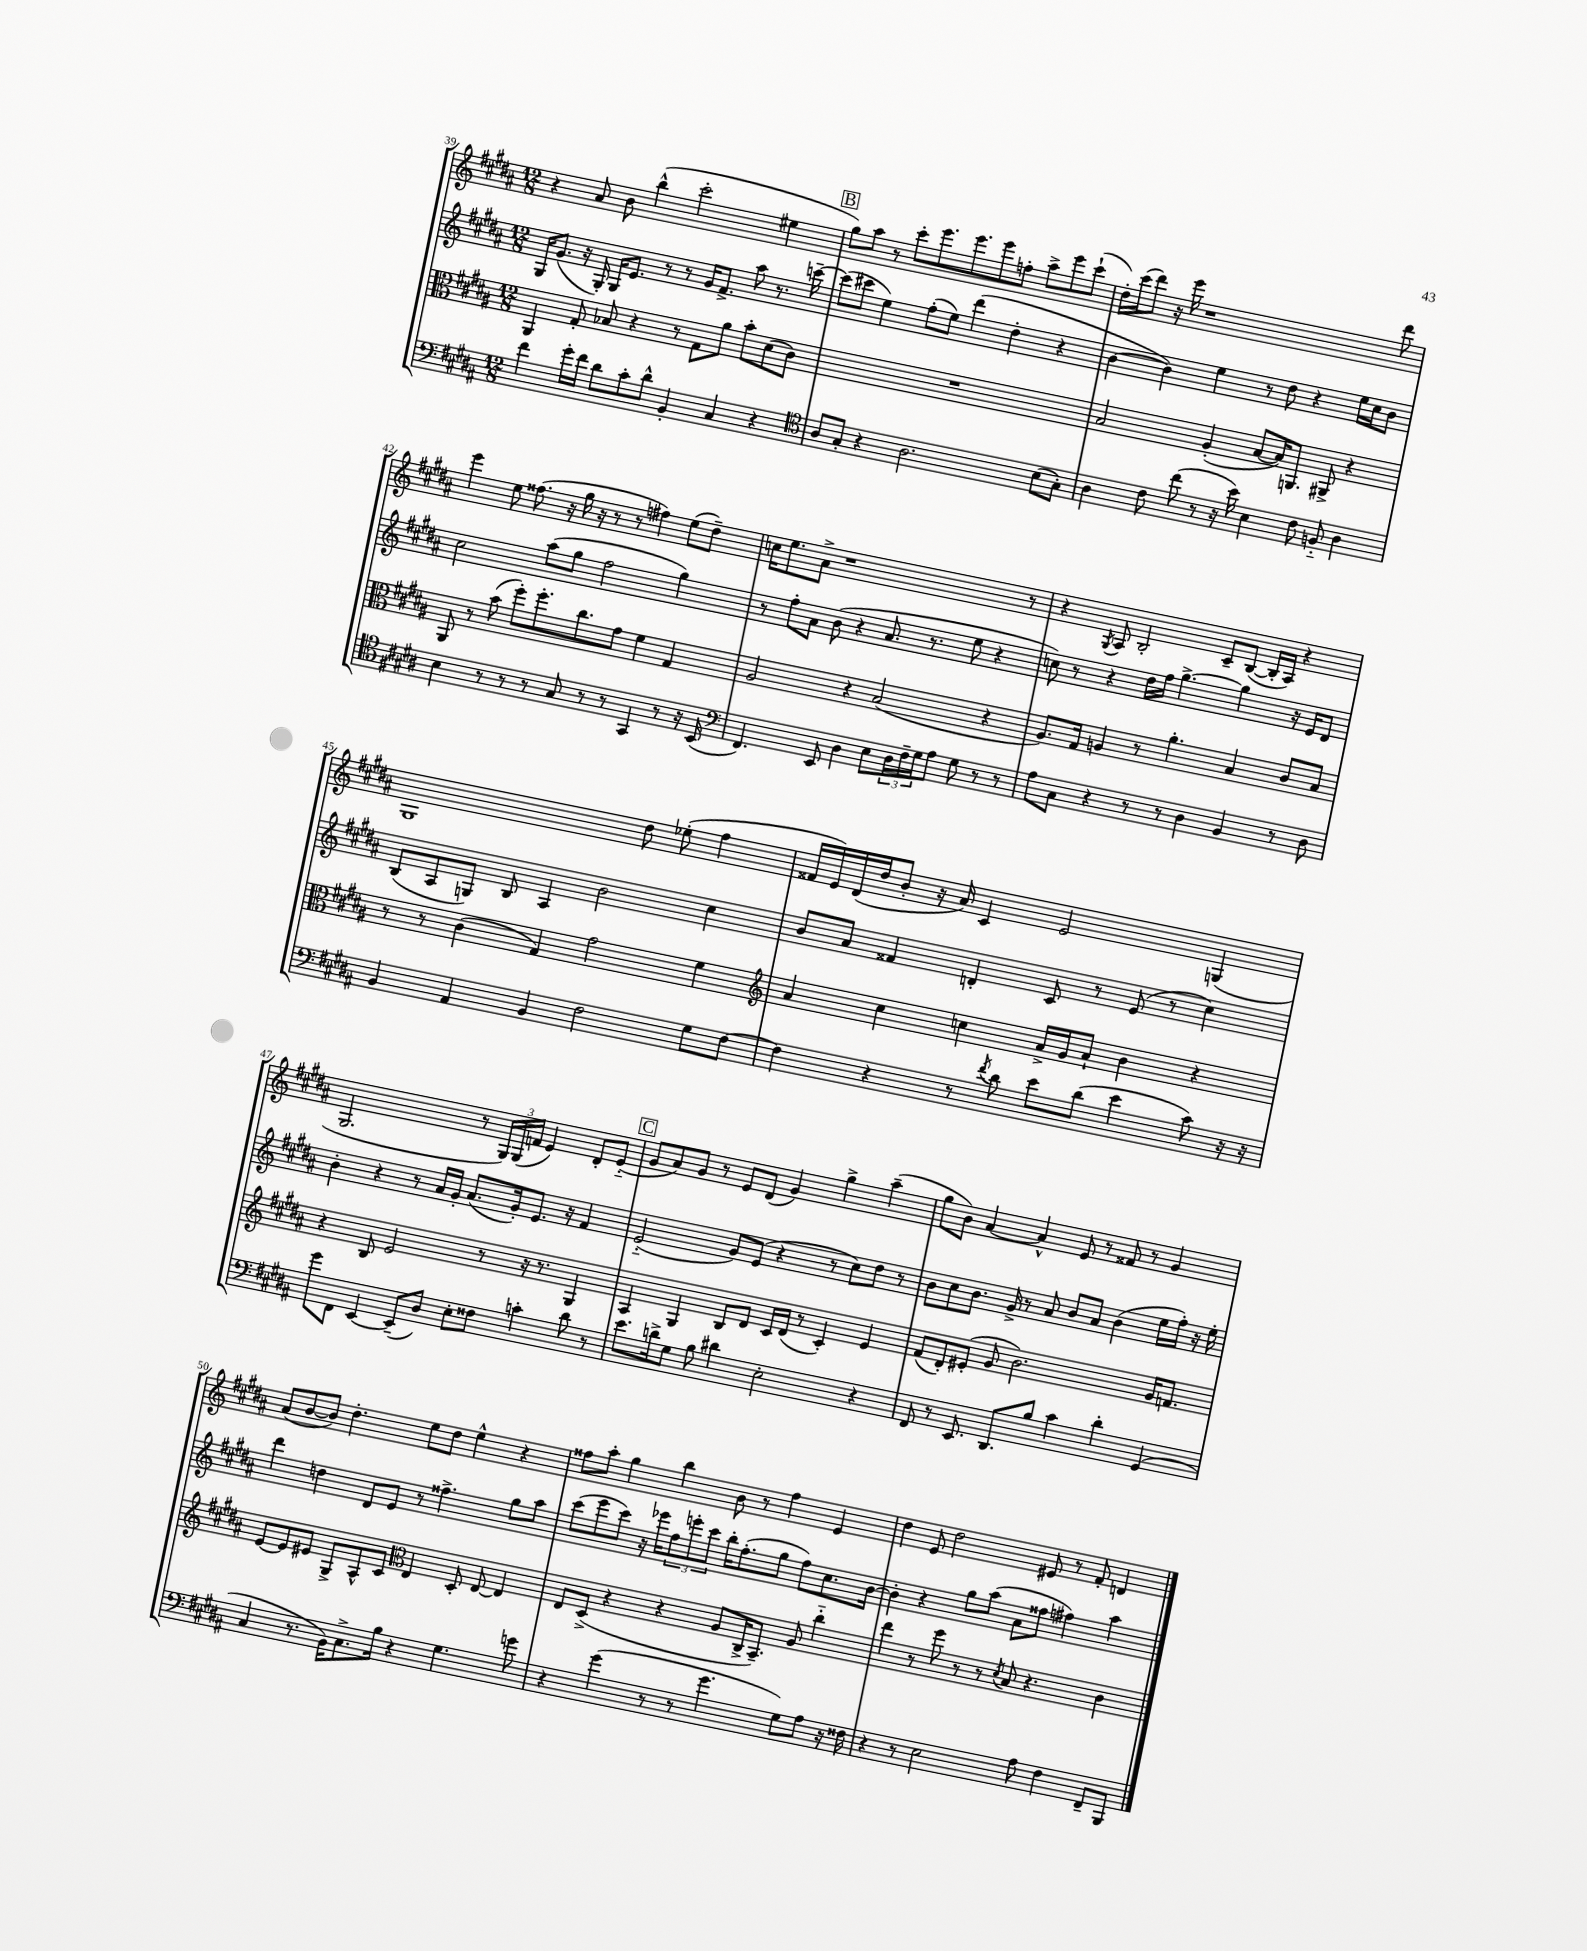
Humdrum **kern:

**kern	**kern	**kern	**kern
*staff4	*staff3	*staff2	*staff1
*clefF4	*clefC3	*clefG2	*clefG2
*k[f#c#g#d#a#]	*k[f#c#g#d#a#]	*k[f#c#g#d#a#]	*k[f#c#g#d#a#]
*M12/8	*M12/8	*M12/8	*M12/8
4f#\	4AA#/	16G#/LK	4r
.	.	(8.g#/J	.
16g#'\LL	8G#'/	16r	8a#/
16f#\JJ	.	16G#'/)	.
8d#\L	8B-/	16G#/LK	8b\
.	.	8.e/J	.
8c#'\	4r	.	(4bb^^\
8d#^^\J	.	8r	.
4BB'/	8r	8r	2ccc#'\
.	8G#\L	16g#/LK	.
.	.	8.f#^/J	.
4C#/	8a#\J	.	.
.	8b'\L	8aa#\	.
4r	(8d#\	8.r	4ee#\
.	8c#\J)	.	.
.	.	[16ccc~\	.
=	=	=	=
*clefC4	*	*	*
8A#/L	1.r	(8ccc\]L	8gg#\L)
8G#'/J	.	8ccc#\J	8aa#\J
4r	.	4ee\)	8r
.	.	.	8ccc#'\L
2.A#\	.	(8ff#'\L	8.eee\
.	.	8ee\J)	.
.	.	.	8.eee\
.	.	(4ddd#\	.
.	.	.	8eee\
.	.	4dd#'\	8ff'\J
.	.	.	8aa#^\L
(8B\L	.	4r	8eee\
8G#'\J)	.	.	(8ccc#`\J
=	=	=	=
4A#\	2B/	[4b\	16dd#'\LL)
.	.	.	(16ccc#\J
.	.	.	8ddd#\J)
8c#\	.	4b\])	16r
.	.	.	16eee\
(8cc#\	.	.	1r
8r	(4A#'/	4ee\	.
16r	.	.	.
16b\)	.	.	.
4B\	[8B/L	8r	.
.	16B/]K)	8dd#\	.
.	8.AA/J	.	.
8c#\	.	4r	.
8F'~/	8AA#^/	.	.
4A#\	4r	16ee\LL	.
.	.	16cc#\J	.
.	.	8b\J	8ddd#\
=	=	=	=
4B\	8AA#/	2cc#\	4eee\
.	8r	.	.
8r	(8b\	.	8ee\
8r	8ff#'\L)	.	(8.ff##\
8r	8.ff#'\	(8aa#\L	.
.	.	.	16r
8G#/	.	8gg#\J	16gg#\
.	8.cc#\	.	16r
8r	.	2ff#\	8r
8r	8g#\J	.	8r
4GG#/	4f#\	.	4ff#\)
8r	4G#/	4gg#\)	(8ee\L
16r	.	.	8dd#~\J)
(16BB/	.	.	.
=	=	=	=
*clefF4	*	*	*
4.FF#/)	2A#/	8r	16cc\LK
.	.	.	8.ee\
.	.	8ff#'\L	.
.	.	8a#\J	8a#^\J
8EE/	.	(8b\	1r
4D#\	4r	4r	.
8E\L	(2B/	8.a#/	.
24D#\L	.	.	.
24F#~\	.	.	.
.	.	8.r	.
24G#\J	.	.	.
8A#\J	.	.	.
8G#\	.	8ee\	.
8r	4r	4r	.
8r	.	.	8r
=	=	=	=
8A#\L	8.A#/L)	8cc\)	4r
8C#\J	.	8r	.
.	16G#/Jk	.	.
.	.	.	8qG#/
4r	4A/	4r	8A#/
.	.	.	2B'/
8r	8r	16dd#\LL	.
.	.	16ff#\JJ	.
8r	4.a#'\	[4.gg#^\	.
4D#\	.	.	.
.	.	.	8c#~/L
4BB/	4B/	4gg#\]	([8B/J
.	.	.	16B'/]LL
.	.	.	16A#/JJ)
8r	8c#/L	16r	4r
.	.	16e/LK	.
8D#\	8B/J	8d#/J	.
=	=	=	=
4BB/	8r	(8B/L	1G#
.	8r	8A#/	.
4AA#/	(4c#\	8G/J)	.
.	.	8B/	.
4BB/	4G#/)	4A#/	.
2F#\	2g#\	2b\	.
.	.	.	8dd#\
.	.	.	(8ee-'\
8G#\L	4f#\	4cc#\	4ff#\
[8F#\J	.	.	.
=	=	=	=
*	*clefG2	*	*
4F#\]	4a#/	8b/L	16f##/LL
.	.	.	16e/)
.	.	8a#/J	(16d#/
.	.	.	16dd#/J
4r	4cc#\	4f##/	8b'/J
.	.	.	16r
.	.	.	16a#/)
8r	4cc\	4d'/	4c#/
8qf#/	.	.	.
8d#\	.	.	.
8e\L	16a#^/LL	8c#/	2e/
.	16g#/J	.	.
(8d#\J	8a#`/J	8r	.
4e\	4b\	(8e/	.
.	.	8r	.
8c#\)	4r	4cc#\)	(4G/
16r	.	.	.
16r	.	.	.
=	=	=	=
8g#\L	4r	4b'\	2.G#/
8FF#\J	.	.	.
[4EE/	8B/	4r	.
.	2e/	.	.
(8EE~/]L	.	8r	.
8D#/J)	.	16a#/LL	.
.	.	16g#'/JJ	.
8E'\L	.	(8.a#/L	8r
8F##\J	8r	.	24G#/LL)
.	.	.	(24G#/
.	.	16g#'/k)	.
.	.	.	24f/JJ
4c'\	16r	8.e/J	4e/)
.	8.r	.	.
.	.	16r	.
8d#\	4G#/	4f#/	8d#'/L
8r	.	.	(8e'~/J
=	=	=	=
8.e\L	4A#/	(2e'~/	8g#/L
.	.	.	8a#/)
16d^\k	.	.	.
8G#\J	4G#/	.	8g#/J
8B\	.	.	8r
4d#\	8B/L	8g#/L)	8e/L
.	8d#/J	(8e/J	(8d#/J
2E'\	16c#/LL	4r	4g#/)
.	(16d#/JJ	.	.
.	8r	.	.
.	4c#'/)	8r	4gg#^\
.	.	8cc#\L)	.
4r	4e/	8dd#\J	(4aa#~\
.	.	8r	.
=	=	=	=
8FF#/	(8f#/L	8b\L	8gg#\L
8r	8d#'/)	8cc#\	8b\J)
8.EE/	(8e#'/J	8.b\J	[4a#/
.	8g#/	.	.
8.DD#/L	.	16g#^/	.
.	2.b\)	8r	4a#^^/]
8B/J	.	8a#/	.
4c#\	.	8b/L	8e/
.	.	8a#/J	8r
4d#'\	.	(4b\	8f##/
.	.	.	8r
(4GG#/	16g#/LK	16ee\LL	4g#/
.	8.f/J	16ff#'\JJ)	.
.	.	16r	.
.	.	16ee'\	.
=	=	=	=
4C#/	[8e/L	4ddd#\	(8a#/L
.	8e/]	.	[8b/
8.r	8e#/J	4dd\	8b/]J)
.	8G#^/L	.	4.dd#'\
16BB\LK)	.	.	.
8.C#^\	8A#^^/	8d#/L	.
.	8c#/J	8e/J	.
16B\Jk	.	.	.
*	*clefC3	*	*
4r	4E/	8r	8ee\L
.	.	4.ff##^\	8dd#\J
4.G#\	8D#'/	.	4ee^^\
.	[8E/	.	.
.	4E/]	8gg#\L	4r
8g\	.	8aa#\J	.
=	=	=	=
4r	8E/L	(8ccc#\L	8ff##\L
.	(8D#^/J	8eee\	8aa#'\J
(4g#\	4r	8ccc#\J)	4gg#\
.	.	16r	.
.	.	16eee-\LK	.
8r	4r	12ff#\	4bb\
.	.	12eee'\	.
8r	.	.	.
.	.	12ccc#\J	.
4.g#\	8A#/L	16bb'\LK	8b\
.	.	(8.ff#'\	.
.	16C#^/K	.	8r
.	8.BB~/J)	.	.
.	.	8gg#\J	4ff##\
8G#\L)	8A#/	8ff#\L)	.
8A#\J	4cc#'~\	8.cc#\	4e/
16r	.	.	.
16F##\	.	[16b\Jk	.
=	=	=	=
4r	4ee\	4b'\]	4dd#\
8r	8r	4r	8e/
2E\	8ff#\	.	2dd#\
.	8r	8gg#\L	.
.	8r	(8aa#\J	.
.	8qd#/	.	.
.	8B/	8a#\L	.
8A#\	4.r	8ff##\J	8e#/
4F#\	.	4ff#\)	8r
.	.	.	8f#'/
8FF#~/L	4c#\	4aa#\	4d/
8BBB/J	.	.	.
==	==	==	==
*-	*-	*-	*-
